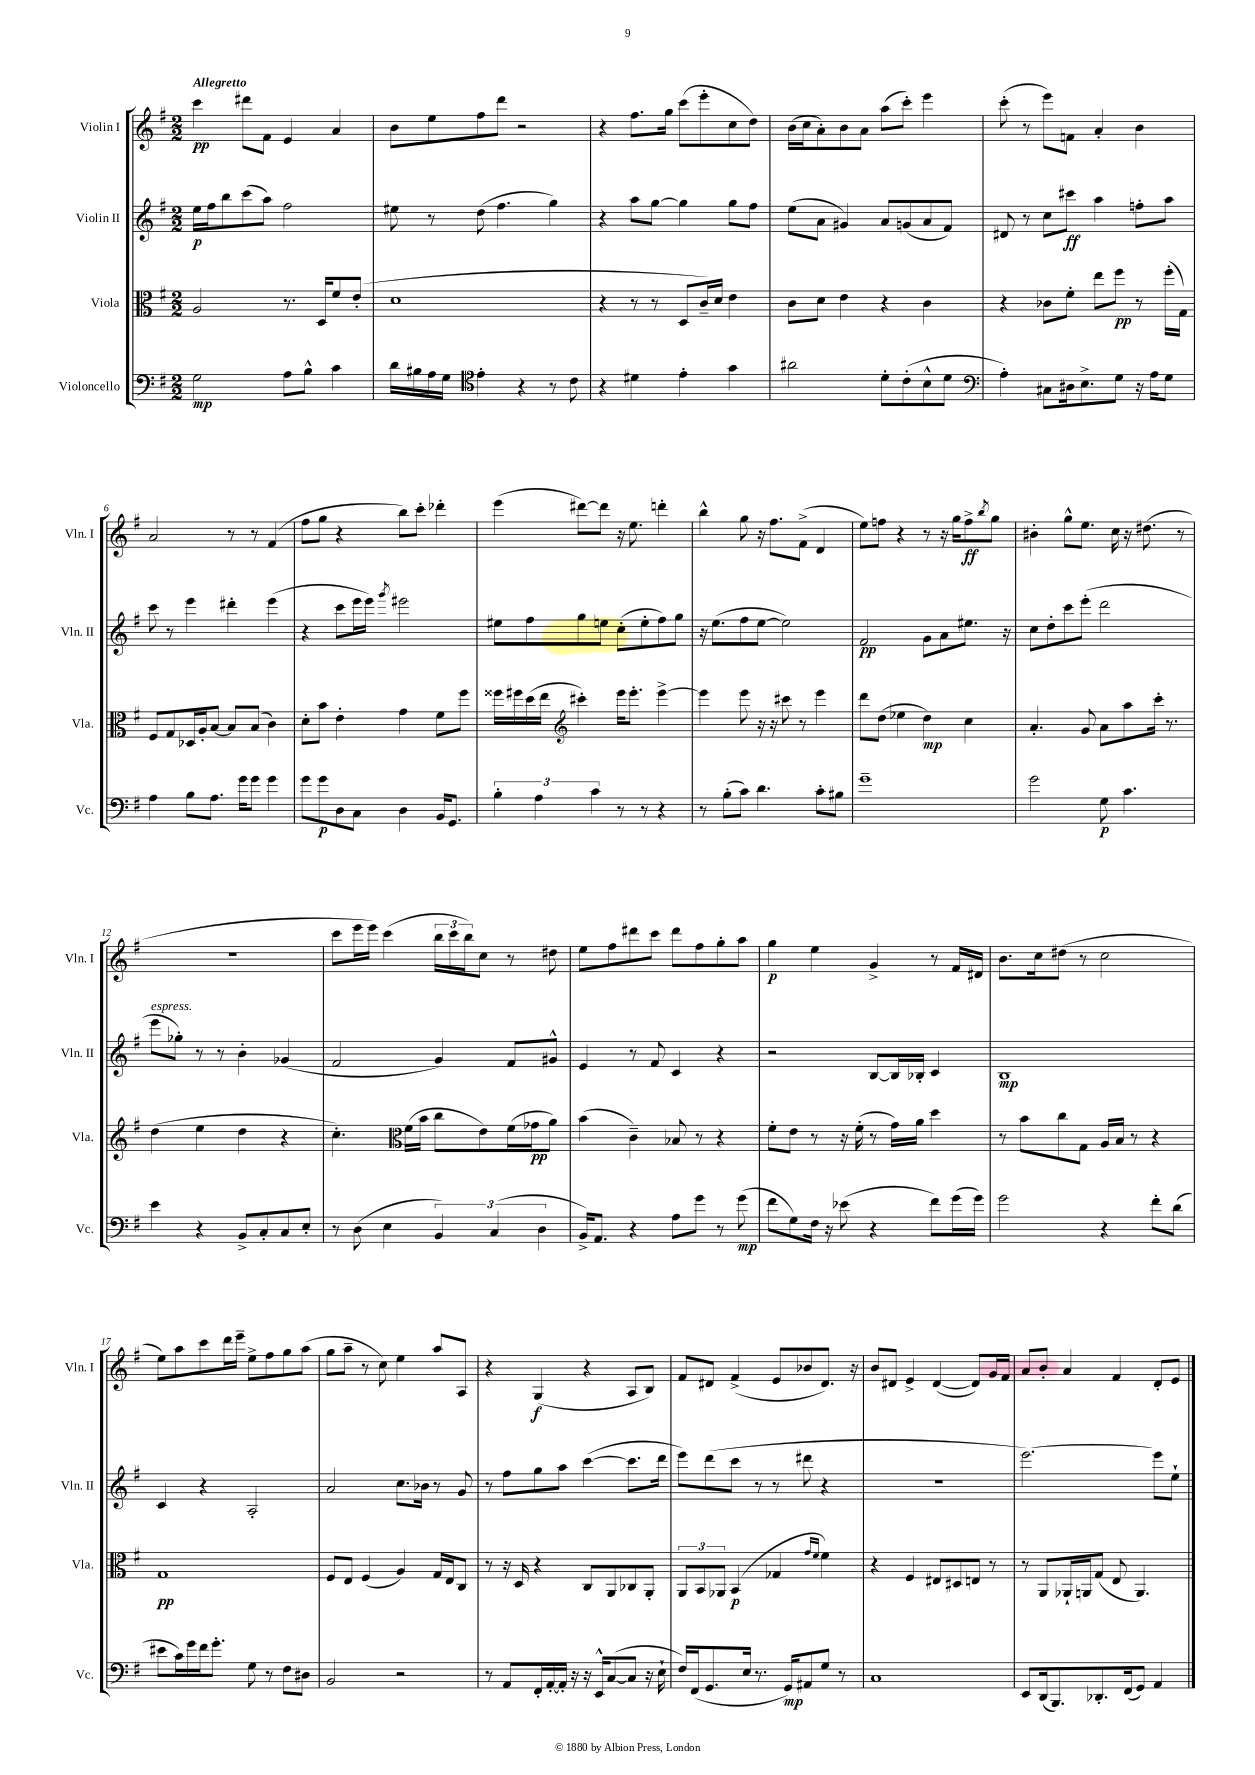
<<
\new StaffGroup <<
\new Staff = "s0" \with { instrumentName = "Violin I" shortInstrumentName = "Vln. I" } {
    \clef treble \key g \major \numericTimeSignature \time 2/2 \tempo "Allegretto"
    c'''4\pp dis'''8 fis'8 e'4 a'4 |
    b'8 e''8 fis''8 d'''8 r2 |
    r4 fis''8. g''16 c'''8( e'''8-. c''8 d''8) |
    b'16( c''16 a'8-.) b'8 a'8 a''8( c'''8-.) e'''4 |
    c'''8-.( r8 e'''8) f'8 a'4-. b'4 |
    a'2 r8 r8 fis'4( |
    fis''8 g''8 r4 b''8) c'''8-. des'''4-. |
    e'''4( dis'''8~) dis'''8 r16 e''8. d'''4-. |
    b''4-^ g''8 r16 fis''8. fis'8->( d'4 |
    e''8) f''8 r4 r8 r16 g''16 f''8->\ff \acciaccatura { b''8 } g''8 |
    bis'4-. g''8-^ e''8. c''16 r16 dis''8.( r8 |
    R1 |
    c'''8 e'''16 e'''16) c'''4( \tuplet 3/2 { b''16 c'''16 b''16) } c''8 r8 dis''8 |
    e''8 fis''8 dis'''8 c'''8 dis'''8 fis''8 g''8-. a''8 |
    g''4\p e''4 g'4-> r8 fis'16 dis'16 |
    b'8. c''16 dis''8( r8 c''2 |
    e''8) a''8 c'''8 d'''16 e'''16-- e''8-> fis''8 g''8 a''8( |
    g''8 a''8-- r8 c''8) e''4 a''8 a8 |
    r4 g4\f( r4 a8 b8) |
    fis'8 dis'8 fis'4->( e'8 bes'8 dis'8.) r16 |
    b'8 dis'8 e'4-> dis'4~( dis'8) g'16 fis'16 |
    a'8 b'8-. a'4 fis'4 d'8-. e'8 \bar "|." |
}
\new Staff = "s1" \with { instrumentName = "Violin II" shortInstrumentName = "Vln. II" } {
    \clef treble \key g \major \numericTimeSignature \time 2/2
    e''16\p fis''16 b''8 c'''8( a''8) fis''2 |
    eis''8 r8 d''8( fis''4. g''4) |
    r4 a''8 g''8~ g''4 g''8 fis''8 |
    e''8( a'8 gis'4) a'8 g'8( a'8 fis'8) |
    dis'8 r8 c''8 cis'''8\ff a''4 f''8-. a''8 |
    c'''8 r8 e'''4 dis'''4-. e'''4( |
    r4 c'''8 e'''16 e'''16) \acciaccatura { g'''8 } eis'''2 |
    eis''8 fis''8 g''8 e''8 c''8-.( e''8-. fis''8) g''8 |
    r16 e''8.( fis''8 e''8~ e''2) |
    fis'2\pp g'8 a'8 eis''8. r16 |
    c''8 d''8-. c'''8 e'''8-.( d'''2 |
    e'''8^\markup { \italic "espress." } ges''8-.) r8 r8 b'4-. ges'4( |
    fis'2 g'4) fis'8 gis'8-^ |
    e'4 r8 fis'8 c'4 r4 |
    r2 b8~ b16 bes16-. c'4 |
    b1\mp |
    c'4 r4 a2-. |
    a'2 c''8. bes'16 r8 g'8 |
    r8 fis''8 g''8 a''8 c'''4~( c'''8. d'''16 |
    e'''8) d'''8( c'''8 r8 r8 dis'''8 r4 |
    r1 |
    e'''2.~) e'''8 e''8-! \bar "|." |
}
\new Staff = "s2" \with { instrumentName = "Viola" shortInstrumentName = "Vla." } {
    \clef alto \key g \major \numericTimeSignature \time 2/2
    a2 r8. d16 fis'8 e'8-.( |
    d'1 |
    r4 r8 r8 d8 c'16--) d'16 e'4 |
    c'8 d'8 e'4 r4 c'4 |
    r4 ces'8 fis'8-. e''8 fis''8\pp r8 fis''16-.( g16) |
    fis8 g8 des16 a16-. b8~ b8 b8( c'4) |
    d'8-. b'8 e'4-. g'4 fis'8 fis''8 |
    fisis''16 fis''16 d''16( e''16 \clef treble cis'''4-.) e'''16 e'''8.-. e'''4~-> |
    e'''4 e'''8 r16 r16 cis'''8 r8 e'''4 |
    d'''8 d''8( ees''4 d''4\mp) c''4 |
    a'4.-. g'8 a'8 a''8 c'''16-. r8. |
    d''4( e''4 d''4 r4 |
    c''4.-.) \clef alto fis'16( b'16 c''8 e'8) fis'16( ges'16\pp a'8) |
    b'4( c'4--) bes8 r8 r4 |
    fis'8-. e'8 r8 r16 fis'16-.( r8 g'16) a'16 d''4 |
    r8 b'8 c''8 g8 a16 b16 r8 r4 |
    g1\pp |
    fis8 e8 fis4( a4) g16 e16 c8 |
    r8 r16 d16 r4 c8 a,8 ces8 a,8-. |
    \tuplet 3/2 { a,8 b,8 aes,8 } b,4\p( ges4 \grace { g'16 fis'16 } fis'4) |
    r4 fis4 eis8 dis8 e8 r8 |
    r8 a,8 aes,16-! a,16 g8( e8 a,4.) \bar "|." |
}
\new Staff = "s3" \with { instrumentName = "Violoncello" shortInstrumentName = "Vc." } {
    \clef bass \key g \major \numericTimeSignature \time 2/2
    g2\mp a8 b8-^ c'4 |
    d'16 bis16 a16 g16 \clef tenor e'4-. r4 r8 c'8 |
    r4 dis'4 e'4-. g'4 |
    ais'2 d'8-. c'8-.( b8-^ d'8 |
    \clef bass a4-.) cis8 dis16 e8.-> g8 r16 a16 g8 |
    a4 b8 a8. g'16 g'8 g'4 |
    g'8 g'8\p d8 c8 d4 b,16 g,8. |
    \tuplet 3/2 { b4-. a4 c'4 } r8 r8 r4 |
    r8 b8-.( c'8) d'4. c'8-. bis8 |
    g'1-- |
    g'2 g8\p c'4. |
    e'4 r4 b,8-> c8-. c8 e8-. |
    r8 d8( e4 \tuplet 3/2 { b,4) c4( d4 } |
    b,16->) a,8. r4 a8 g'8 r8 g'8\mp( |
    fis'8 g8) fis16 r16 ees'8( r4 fis'8) g'16( g'16) |
    g'2 r4 fis'8-. d'8( |
    eis'8 c'16) g'16 fis'16 g'8.-. g8 r8 fis8 dis8 |
    b,2 r2 |
    r8 a,8 fis,16-. a,16~-. a,16-. r16 r16 e,16-^ c8~( c8 r16 e16-! |
    fis16) fis,16( g,8. e16 r8. g,16\mp) ais,8 g8 r8 |
    c1 |
    e,8 d,16( b,,8.) des,8.-. fis,16( g,8) a,4 \bar "|." |
}
>>
>>
